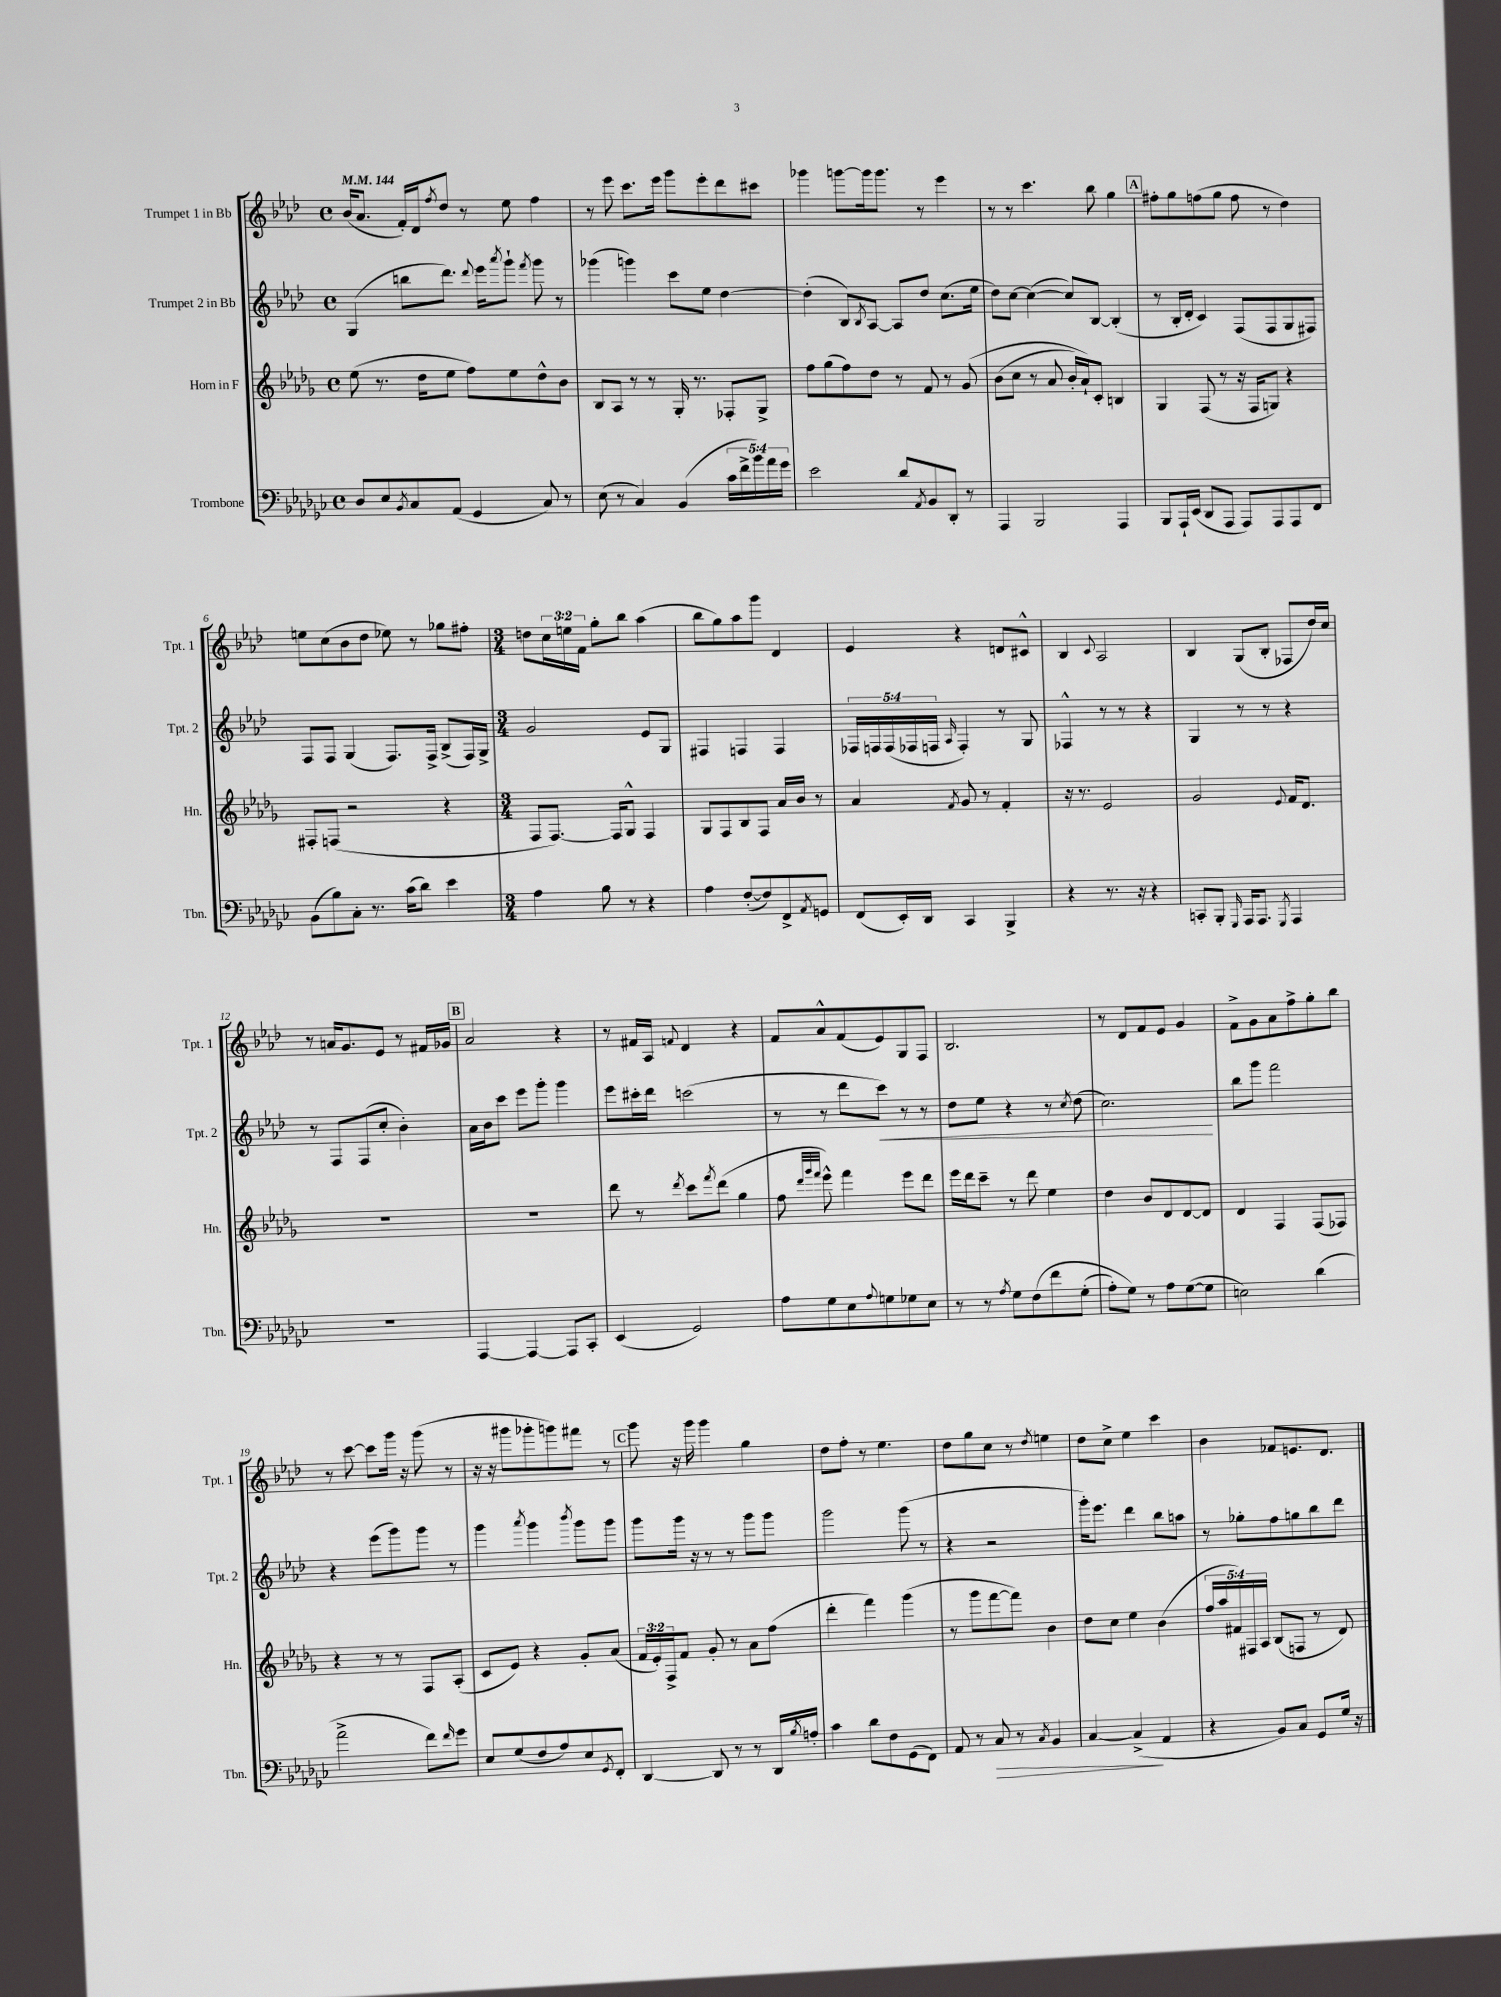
<<
\new StaffGroup <<
\new Staff = "s0" \with { instrumentName = "Trumpet 1 in Bb" shortInstrumentName = "Tpt. 1" } {
    \clef treble \key aes \major \defaultTimeSignature \time 4/4 \override Staff.TupletNumber.text = #tuplet-number::calc-fraction-text \tempo 4 = 144
    bes'16( aes'8. f'16-.) des'16 \acciaccatura { f''8 } des''8 r8 ees''8 f''4 |
    r8 ees'''8 c'''8. ees'''16 g'''8 ees'''8-. des'''8 cis'''8 |
    ges'''4 g'''8~ g'''16 g'''8. r8 ees'''4 |
    r8 r8 c'''4. bes''8 g''4 |
    \mark \markup { \box "A" } fis''8-. g''8 f''8( g''8 f''8 r8 des''4) |
    e''8 c''8( bes'8 des''8 ees''8) r8 ges''8 fis''8-. |
    \numericTimeSignature \time 3/4 d''8 \tuplet 3/2 { c''16 e''16 f'16 } g''8-. bes''8 aes''4( |
    bes''8 g''8) aes''8 g'''8 des'4 |
    ees'4 r4 d'8 cis'8-^ |
    bes4 \appoggiatura { c'8 } aes2 |
    bes4 g8( bes8-. fes8 des''16) c''16 |
    r8 a'16 g'8. ees'8 r8 fis'16 ges'16 |
    \mark \markup { \box "B" } aes'2 r4 |
    r8 fis'16 aes16 \appoggiatura { f'8 } des'4 r4 |
    f'8 aes'8-^ f'8( ees'8) g8 f8 |
    bes2. |
    r8 des'8 f'8 ees'8 g'4 |
    f'8-> g'8 aes'8 f''8-> g''8-. bes''8 |
    r8 c'''8~ c'''8 g'''16 r16 g'''8( r8 |
    r16 r16 gis'''8 ges'''8-. g'''8) fis'''8 r8 |
    \mark \markup { \box "C" } g'''8 r16 g'''16 g'''4 g''4 |
    des''8 f''8-. r8 ees''4. |
    des''8 g''8 c''8 r8 \acciaccatura { des''8 } e''4 |
    des''8 c''8-> ees''4 c'''4 |
    bes'4 fes'8 e'8. des'8. \bar "|." |
}
\new Staff = "s1" \with { instrumentName = "Trumpet 2 in Bb" shortInstrumentName = "Tpt. 2" } {
    \clef treble \key aes \major \defaultTimeSignature \time 4/4 \override Staff.TupletNumber.text = #tuplet-number::calc-fraction-text
    g4( b''8 des'''8.) \appoggiatura { des'''8 } ees'''16 \acciaccatura { aes'''8 } g'''8-! \acciaccatura { f'''8 } g'''8 r8 |
    ges'''4( g'''4) c'''8 ees''8 des''4~ |
    des''4-.( bes8) \acciaccatura { bes8 } aes8~ aes8 des''8 c''8.( ees''16 |
    des''8) c''8~ c''4~( c''8) bes8~ bes4-.( |
    \mark \markup { \box "A" } r8 bes16-. des'16-. c'4) f8( f8 g8 fis8) |
    f8 f8 g4( f8.) f16-> bes8->( f16) g16-> |
    \numericTimeSignature \time 3/4 g'2 ees'8 g8 |
    fis4 f4 f4 |
    \tuplet 5/4 { fes16 f16 f16( fes16 f16 } \grace { aes16 } f4-.) r8 g8 |
    fes4-^ r8 r8 r4 |
    g4 r8 r8 r4 |
    r8 f8 f8( c''8-. bes'4-.) |
    \mark \markup { \box "B" } aes'16 bes'16 c'''8 ees'''8 g'''8-. g'''4 |
    ees'''8 cis'''16-. des'''16 c'''2( |
    r8 r8 des'''8 c'''8\<) r8 r8 |
    des''8 ees''8 r4 r8 \acciaccatura { c''8 } des''8( |
    c''2.\!) |
    bes''8 g'''8 f'''2 |
    r4 ees'''8( g'''8) g'''8 r8 |
    g'''4 \acciaccatura { aes'''8 } g'''4 \acciaccatura { bes'''8 } g'''8 g'''8 |
    \mark \markup { \box "C" } g'''8 g'''16 r16 r8 r8 g'''8 g'''8 |
    g'''2 g'''8( r8 |
    r4 r2 |
    g'''16-.) ees'''8. des'''4 bes''8 a''8 |
    r8 ges''8-. f''8 g''8 bes''8 des'''8 \bar "|." |
}
\new Staff = "s2" \with { instrumentName = "Horn in F" shortInstrumentName = "Hn." } {
    \clef treble \key des \major \defaultTimeSignature \time 4/4 \override Staff.TupletNumber.text = #tuplet-number::calc-fraction-text
    ees''8( r8. des''16 ees''8 f''8) ees''8 des''8-^ bes'8 |
    bes8 aes8 r8 r8 ges16-. r8. fes8-. ges8-> |
    f''8 ges''8( f''8) des''8 r8 f'8 r8 ges'8\( |
    bes'8( c''8 r8 aes'8 bes'16-.) aes'16-!\) c'8-. b4 |
    \mark \markup { \box "A" } ges4 f8( r8 r16 f16 g8) r4 |
    fis8-. f8( r2 r4 |
    \numericTimeSignature \time 3/4 f8 f8.~) f16 ges8-^ f4 |
    ges8 f8 bes8 f8 aes'16 bes'16 r8 |
    aes'4 \acciaccatura { f'8 } ges'8 r8 f'4-. |
    r16 r8. ees'2 |
    ges'2 \appoggiatura { ees'8 } f'16 des'8. |
    R2. |
    \mark \markup { \box "B" } R2. |
    des'''8 r8 \acciaccatura { des'''8 } c'''8 \acciaccatura { f'''8 } des'''8( ges''4 |
    f''8 \grace { des'''32 ges'''32 f'''32 } ees'''8-^) f'''4 ees'''8 des'''8 |
    ees'''16 des'''16 c'''8-- r8 des'''8 ees''4 |
    des''4 bes'8 des'8 des'8~ des'8 |
    des'4 f4 f8( fes8) |
    r4 r8 r8 f8 aes8-.( |
    c'8 ees'8) r4 ges'8-. aes'8( |
    \mark \markup { \box "C" } \tuplet 3/2 { f'16 ees'16-.) f16-> } f'8 ges'8-. r8 aes'8 f''8( |
    des'''4-. f'''4) ges'''4( |
    r8 ges'''8 f'''8~ f'''8) bes'4 |
    des''8 c''8 ees''4 bes'4( |
    \tuplet 5/4 { f''16 aes''16 fis'16) fis16 aes16 } bes8( f8 r8 des'8) \bar "|." |
}
\new Staff = "s3" \with { instrumentName = "Trombone" shortInstrumentName = "Tbn." } {
    \clef bass \key ges \major \defaultTimeSignature \time 4/4 \override Staff.TupletNumber.text = #tuplet-number::calc-fraction-text
    des8 ees8 \acciaccatura { bes,8 } ces8 aes,8( ges,4 ces8) r8 |
    ees8( r8 ces4) bes,4( \tuplet 5/4 { ces'16 f'16-> bes'16) aes'16 ges'16 } |
    ees'2 des'8 \acciaccatura { aes,8 } bes,8 des,8-. r8 |
    aes,,4 bes,,2 aes,,4 |
    \mark \markup { \box "A" } bes,,8 aes,,16-! ees,16( des,8 aes,,8 aes,,8) aes,,8 aes,,8 f,8 |
    bes,8( bes8) ces8-. r8. ces'16( des'8) ees'4 |
    \numericTimeSignature \time 3/4 aes4 bes8 r8 r4 |
    aes4 f8~-.( f8) f,8-> \acciaccatura { aes,8 } g,8 |
    f,8( ees,16-.) des,16 ces,4 bes,,4-> |
    r4 r8. r16 r4 |
    c,8-. bes,,8-. \grace { ges,,16 } aes,,16 aes,,8. \acciaccatura { ges,,8 } aes,,4 |
    R2. |
    \mark \markup { \box "B" } aes,,4~ aes,,4~ aes,,8 ces,8-. |
    ees,4( ges,2) |
    aes8 ges8 ees8 \appoggiatura { aes8 } g8 ges8 ees8 |
    r8 r8 \acciaccatura { aes8 } ges8 f8\( f'8 ges8-.( |
    aes8-.) ges8\) r8 aes8 ges8~( ges8 |
    e2) des'4( |
    aes'2-> f'8) \grace { f'16 } ges'8 |
    ees8 ges8( f8 aes8) ees8 \acciaccatura { ges,8 } f,8-. |
    \mark \markup { \box "C" } des,4~ des,8 r8 r8 des,16 \acciaccatura { bes8 } a16-. |
    ces'4 des'8 f8 ges,8( f,8) |
    aes,8 r8 ces8\> r8 \acciaccatura { ces8 } bes,4 |
    ces4~ ces4->\!( aes,4 |
    r4 bes,8) ces8 ges,8 ges16 r16 \bar "|." |
}
>>
>>
